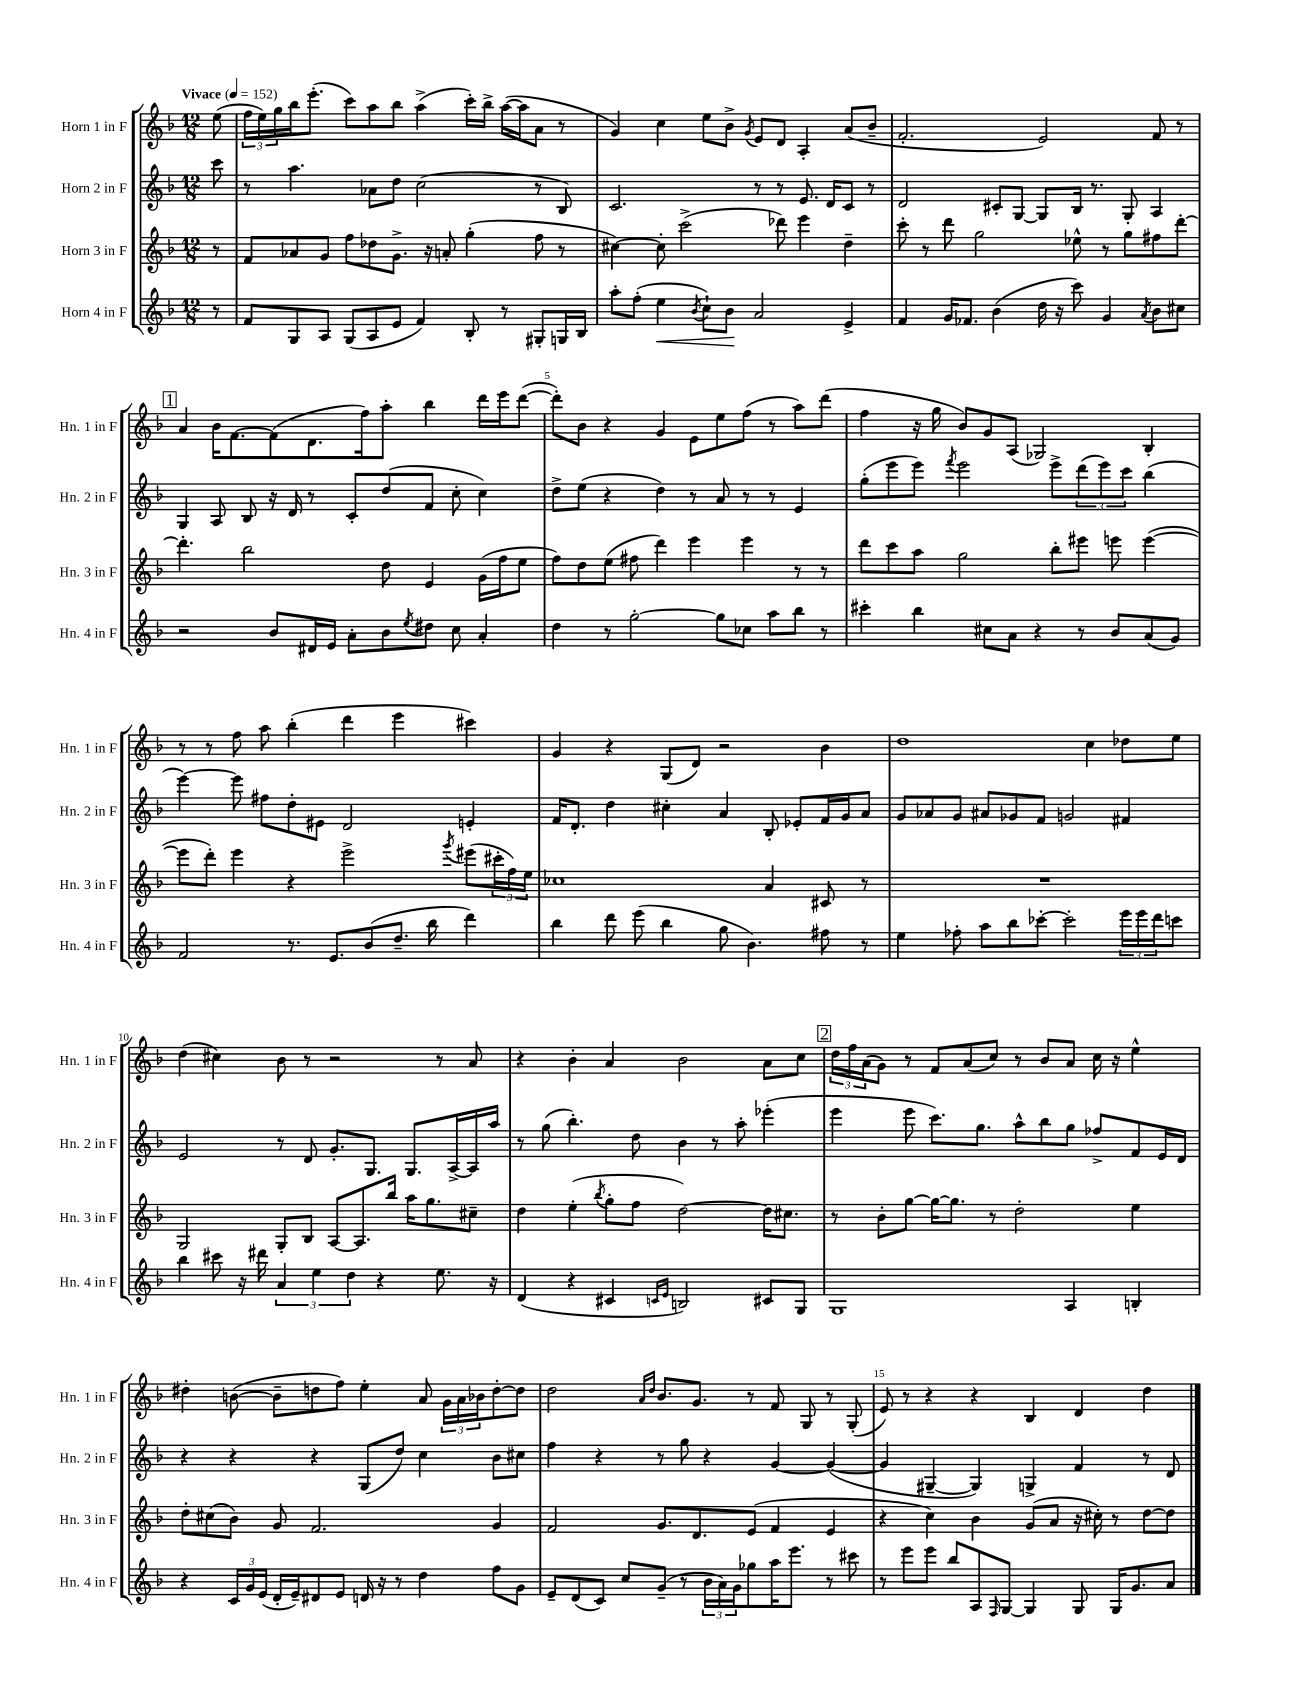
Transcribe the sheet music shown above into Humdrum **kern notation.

**kern	**dynam	**kern	**kern	**kern
*part4	*part4	*part3	*part2	*part1
*staff4	*staff4	*staff3	*staff2	*staff1
*I"Horn 4 in F	*	*I"Horn 3 in F	*I"Horn 2 in F	*I"Horn 1 in F
*I'Hn. 4 in F	*	*I'Hn. 3 in F	*I'Hn. 2 in F	*I'Hn. 1 in F
*clefG2	*	*clefG2	*clefG2	*clefG2
*k[b-]	*	*k[b-]	*k[b-]	*k[b-]
*M12/8	*	*M12/8	*M12/8	*M12/8
*MM152	*	*MM152	*MM152	*MM152
=	=	=	=	=
!	!	!	!	!LO:TX:a:B:t=Vivace
8r	.	8r	8ccc\	(8ee\
=1	=1	=1	=1	=1
8f/L	.	8f/L	8r	24ff\LL
.	.	.	.	24ee\)
.	.	.	.	24gg\
8G/	.	8a-X/	4.aa\	16bb-\J
.	.	.	.	(8.eee'\J
8A/J	.	8g/J	.	.
(8G/L	.	8ff\L	.	8ccc\L)
8A/	.	8dd-X\	8a-X\L	8aa\
8e/J	.	8.g^\J	8dd\J	8bb-\J
4f/)	.	.	(2cc\	(4aa^\
.	.	16r	.	.
.	.	8an'/	.	.
8B-'/	.	(4gg'\	.	16ccc'\LL)
.	.	.	.	16bb-^\JJ
8r	.	.	.	([16aa\LL
.	.	.	.	16aa\J]
8G#X'/L	.	8ff\	8r	8a\J
16Gn/L	.	8r	8B-/)	8r
16B-/JJ	.	.	.	.
=2	=2	=2	=2	=2
8aa'\L	.	[4cc#X\)	2.c/	4g/)
(8ff'\J	.	.	.	.
!	!LO:HP:b	!	!	!
4ee\	<	8cc#'\]	.	4cc\
.	.	(2ccc^\	.	.
8qb-/	.	.	.	.
8cc`\L)	.	.	.	8ee\L
8b-\J	.	.	.	8b-^\J
.	.	.	.	8qg/
2a/	[	.	8r	8e/L
.	.	8ddd-X\)	8r	8d/J
.	.	4eee\	8.e/	4A'/
.	.	.	16d/KL	.
4e^/	.	4dd~\	8c/J	(8a/L
.	.	.	8r	8b-~/J
=3	=3	=3	=3	=3
4f/	.	8ccc'\	2d/	2.f'/
.	.	8r	.	.
16g/KL	.	8ddd\	.	.
8.f-X/J	.	.	.	.
.	.	2gg\	.	.
(4b-\	.	.	8c#X'/L	.
.	.	.	[8G/J	.
16dd\	.	.	8G/L]	2e/)
16r	.	.	.	.
8ccc\)	.	8ee-X^^\	16B-/Jk	.
.	.	.	8.r	.
4g/	.	8r	.	.
.	.	8gg\L	8G'/	.
8qa/	.	.	.	.
8b-\L	.	8ff#X\	4A/	8f/
8cc#X\J	.	[8ddd'\J	.	8r
!!LO:LB:g=z
!!LO:REH:place=s1:t=1
=4	=4	=4	=4	=4
2r	.	4.ddd'\]	4G/	4a/
.	.	.	8A/	16b-\KL
.	.	.	.	[8.f\
.	.	2bb-\	8B-/	.
8b-/L	.	.	16r	(8f\]
.	.	.	16d/	.
16d#X/L	.	.	8r	8.d\
16e/JJ	.	.	.	.
8a'\L	.	.	8c'/L	.
.	.	.	.	16ff\k)
8b-\	.	8dd\	(8dd/	8aa'\J
8qee/	.	.	.	.
8dd#X\J	.	4e/	8f/J	4bb-\
8cc\	.	.	8cc'\	.
4a'/	.	(16g\LL	4cc\)	16ddd\LL
.	.	16ff\J	.	16eee\J
.	.	8ee\J	.	([8ddd\J
=5	=5	=5	=5	=5
4dd\	.	8ff\L)	8dd^\L	8ddd'\L])
.	.	8dd\	(8ee\J	8b-\J
8r	.	(8ee\J	4r	4r
[2gg'\	.	8ff#X\	.	.
.	.	4ddd\)	4dd\)	4g/
.	.	4eee\	8r	8e\L
8gg\L]	.	.	8a/	8ee\
8cc-X\J	.	4eee\	8r	(8ff\J
8aa\L	.	.	8r	8r
8bb-\J	.	8r	4e/	8aa\L)
8r	.	8r	.	(8ddd\J
=6	=6	=6	=6	=6
4ccc#X'\	.	8ddd\L	(8gg'\L	4ff\
.	.	8ccc\	8eee\	.
4bb-\	.	8aa\J	8eee\J)	16r
.	.	.	.	16gg\
.	.	.	8qfff/	.
.	.	2gg\	2eee\	8b-/L)
8cc#X\L	.	.	.	8g/
8a\J	.	.	.	(8A/J
4r	.	.	.	2G-X/)
.	.	8bb-'\L	8eee^\L	.
8r	.	8eee#X\J	(12ddd\	.
.	.	.	12eee\)	.
8b-/L	.	8eeen\	.	.
.	.	.	12ccc\J	.
(8a/	.	([4eee\	(4bb-\	4B-'/
8g/J)	.	.	.	.
!!LO:LB:g=z
=7	=7	=7	=7	=7
2f/	.	8eee\L]	[4eee\)	8r
.	.	8ddd'\J)	.	8r
.	.	4eee\	8eee\]	8ff\
.	.	.	8ff#X\L	8aa\
8.r	.	4r	8dd'\	(4bb-'\
.	.	.	8e#X\J	.
8.e/L	.	.	.	.
.	.	2eee^\	2d/	4ddd\
(8b-/	.	.	.	.
8.dd~/J	.	.	.	4eee\
16bb-\	.	.	.	.
.	.	8qggg/	.	.
4ddd\)	.	(8eee#X\L	4en'/	4ccc#X\)
.	.	24ccc#X'\L	.	.
.	.	24ff\)	.	.
.	.	24ee\JJ	.	.
=8	=8	=8	=8	=8
4bb-\	.	1cc-X	16f/KL	4g/
.	.	.	8.d'/J	.
8ddd\	.	.	4dd\	4r
(8eee\	.	.	.	.
4bb-\	.	.	4cc#X'\	(8G/L
.	.	.	.	8d/J)
8gg\	.	.	4a/	2r
4.b-\)	.	.	.	.
.	.	4a/	8B-'/	.
.	.	.	8e-X'/L	.
8ff#X\	.	8c#X/	16f/L	4b-\
.	.	.	16g/J	.
8r	.	8r	8a/J	.
=9	=9	=9	=9	=9
4ee\	.	1.r	8g/L	1dd
.	.	.	8a-X/	.
8ff-X'\	.	.	8g/J	.
8aa\L	.	.	8a#X/L	.
8bb-\	.	.	8g-X/	.
[8ccc-X'\J	.	.	8f/J	.
2ccc-'\]	.	.	2gn/	.
.	.	.	.	4cc\
24eee\LL	.	.	4f#X/	8dd-X\L
24eee\	.	.	.	.
24ddd\J	.	.	.	.
8cccn\J	.	.	.	8ee\J
!!LO:LB:g=z
=10	=10	=10	=10	=10
4bb-\	.	2G/	2e/	(4dd\
8ccc#X\	.	.	.	4cc#X\)
16r	.	.	.	.
16ddd#X\	.	.	.	.
6a/	.	8G'/L	8r	8b-\
.	.	8B-/J	8d/	8r
6ee\	.	.	.	.
.	.	[8A/L	8.g'/L	2r
6dd\	.	.	.	.
.	.	8.A/]	.	.
.	.	.	8.G/J	.
4r	.	.	.	.
.	.	16bb-/Jk	.	.
.	.	16aa\KL	8.G/L	.
.	.	8.gg\	.	.
8.ee\	.	.	.	8r
.	.	.	[16A^/L	.
.	.	8cc#X~\J	16A/]	8a/
16r	.	.	16aa/JJ	.
=11	=11	=11	=11	=11
(4d/	.	4dd\	8r	4r
.	.	.	(8gg\	.
4r	.	(4ee'\	4.bb-'\)	4b-'\
.	.	8qbb-/	.	.
4c#X/	.	8gg'\L	.	4a/
.	.	8ff\J	8dd\	.
16qqcn/LL	.	.	.	.
16qqe/JJ	.	.	.	.
2Bn/)	.	[2dd\)	4b-\	2b-\
.	.	.	8r	.
.	.	.	8aa'\	.
8c#X/L	.	16dd\KL]	(4eee-X'\	8a\L
.	.	8.cc#X\J	.	.
8G/J	.	.	.	8cc\J
!!LO:REH:place=s1:t=2
=12	=12	=12	=12	=12
1G	.	8r	4eee\	24dd\LL
.	.	.	.	24ff\
.	.	.	.	(24a\J
.	.	8b-'\L	.	8g\J)
.	.	[8gg\J	8eee\	8r
.	.	16gg\KL_	8.ccc\L)	8f/L
.	.	8.gg\J]	.	.
.	.	.	.	(8a/
.	.	.	8.gg\J	.
.	.	8r	.	8cc/J)
.	.	2dd'\	8aa^^\L	8r
.	.	.	8bb-\	8b-/L
4A/	.	.	8gg\J	8a/J
.	.	.	8ff-X^/L	16cc\
.	.	.	.	16r
4Bn'/	.	4ee\	8f/	4ee^^\
.	.	.	16e/L	.
.	.	.	16d/JJ	.
!!LO:LB:g=z
=13	=13	=13	=13	=13
4r	.	8dd'\L	4r	4dd#X'\
.	.	(8cc#X\	.	.
24c/LL	.	8b-\J)	4r	([8bn\
24g/	.	.	.	.
(24e/JJ	.	.	.	.
16d'/LL	.	8g/	.	8b~\L]
16e~/J)	.	.	.	.
8d#X/	.	2.f/	4r	8ddn\
8e/J	.	.	.	8ff\J)
16dn/	.	.	(8G/L	4ee'\
16r	.	.	.	.
8r	.	.	8dd/J)	.
4dd\	.	.	4cc\	8a/
.	.	.	.	24g\LL
.	.	.	.	24a\
.	.	.	.	24b-X\J
8ff\L	.	4g/	8b-\L	[8dd'\
8g\J	.	.	8cc#X\J	8dd\J]
=14	=14	=14	=14	=14
8e~/L	.	2f/	4ff\	2dd\
(8d/	.	.	.	.
8c/J)	.	.	4r	.
8cc/L	.	.	.	.
.	.	.	.	16qqa/LL
.	.	.	.	16qqdd/JJ
(8g~/J	.	8.g/L	8r	8.b-/L
8r	.	.	8gg\	.
.	.	8.d/	.	8.g/J
24b-\LL	.	.	4r	.
24a\)	.	.	.	.
24g\J	.	.	.	.
8gg-X\	.	(8e/J	.	8r
16aa\K	.	4f/	[4g/	8f/
8.eee\J	.	.	.	.
.	.	.	.	8G/
8r	.	4e/	(4g/_	8r
8ccc#X\	.	.	.	(8G'/
=15	=15	=15	=15	=15
8r	.	4r	4g/]	8e/)
8eee\L	.	.	.	8r
8eee\J	.	4cc\)	[4G#X~/	4r
8bb-/L	.	.	.	.
8A/	.	4b-\	4G#/])	4r
16qqF/	.	.	.	.
[8G/J	.	.	.	.
4G/]	.	(8g/L	4Gn^/	4B-/
.	.	8a/J	.	.
8G/	.	16r	4f/	4d/
.	.	16cc#X'\)	.	.
16G/KL	.	8r	.	.
8.g/	.	.	.	.
.	.	[8dd\L	8r	4dd\
8a/J	.	8dd\J]	8d/	.
==	==	==	==	==
*-	*-	*-	*-	*-
